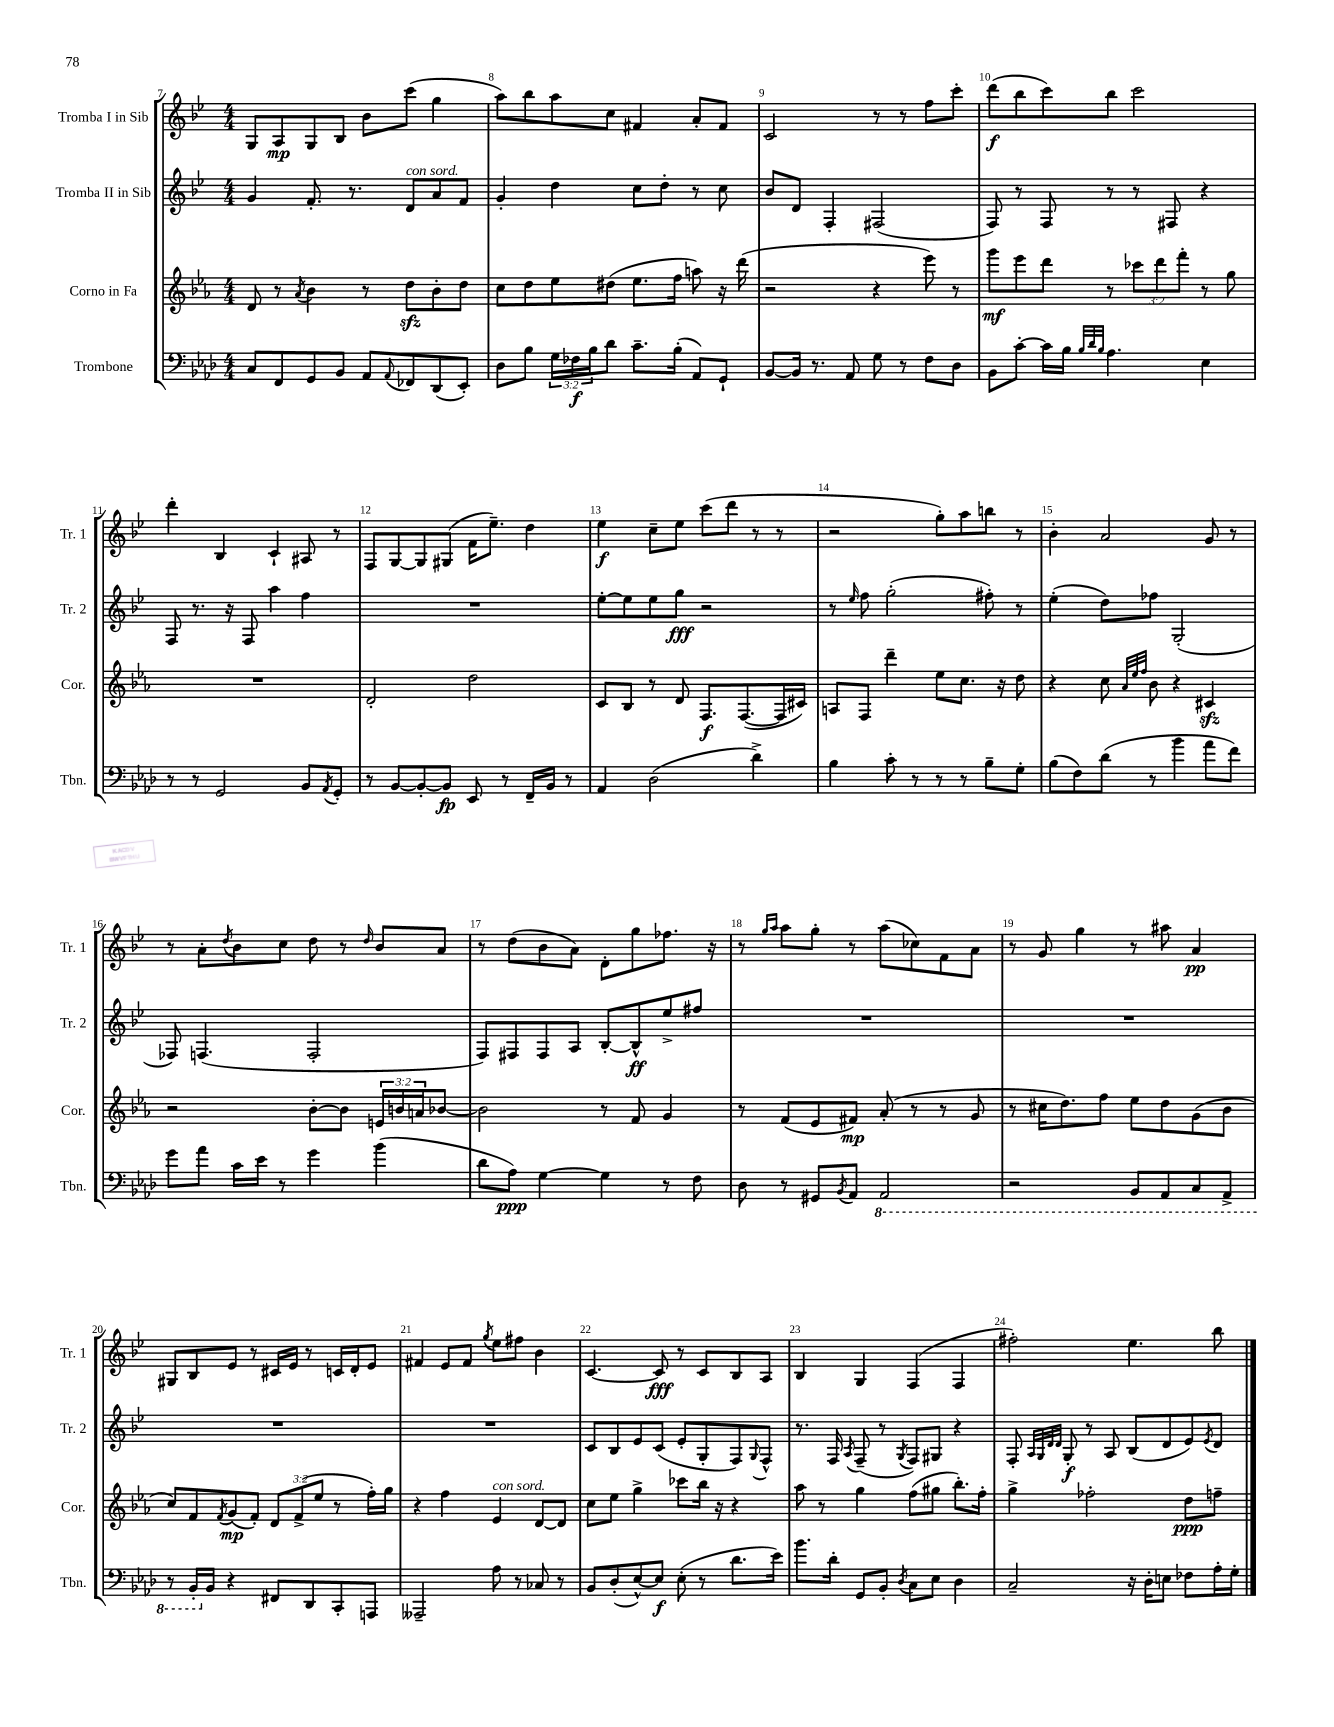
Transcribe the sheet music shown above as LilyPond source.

<<
\new StaffGroup <<
\new Staff = "s0" \with { instrumentName = "Tromba I in Sib" shortInstrumentName = "Tr. 1" } {
    \clef treble \key bes \major \numericTimeSignature \time 4/4
    g8 a8\mp g8 bes8 bes'8 c'''8( g''4 |
    a''8) bes''8 a''8 c''8 fis'4 a'8-. fis'8 |
    c'2 r8 r8 f''8 c'''8-. |
    d'''8\f( bes''8 c'''8) bes''8 c'''2 |
    d'''4-. bes4 c'4-! ais8 r8 |
    f8 g8~ g8 gis8( f'16 ees''8.--) d''4 |
    ees''4\f c''8-- ees''8 c'''8( d'''8 r8 r8 |
    r2 g''8-.) a''8 b''8 r8 |
    bes'4-. a'2 g'8 r8 |
    r8 a'8-. \acciaccatura { d''8 } bes'8 c''8 d''8 r8 \grace { d''16 } bes'8 a'8 |
    r8 d''8( bes'8 a'8) d'8-. g''8 fes''8. r16 |
    r8 \grace { g''16 a''16 } a''8 g''8-. r8 a''8( ces''8) f'8 a'8 |
    r8 g'8 g''4 r8 ais''8 a'4\pp |
    gis8 bes8 ees'8 r8 cis'16 ees'16 r8 c'16 d'16-. ees'8 |
    fis'4 ees'8 fis'8 \acciaccatura { g''8 } ees''8 fis''8 bes'4 |
    c'4.~ c'8\fff r8 c'8 bes8 a8 |
    bes4 g4 f4( f4 |
    fis''2-.) ees''4. bes''8 \bar "|." |
}
\new Staff = "s1" \with { instrumentName = "Tromba II in Sib" shortInstrumentName = "Tr. 2" } {
    \clef treble \key bes \major \numericTimeSignature \time 4/4
    g'4 f'8.-. r8. d'8^\markup { \italic "con sord." } a'8 f'8 |
    g'4-. d''4 c''8 d''8-. r8 c''8 |
    bes'8 d'8 f4-. fis2( |
    f8) r8 f8 r8 r8 fis8 r4 |
    f8 r8. r16 f8 a''4 f''4 |
    R1 |
    ees''8~-. ees''8 ees''8 g''8\fff r2 |
    r8 \grace { ees''16 } f''8 g''2-.( fis''8-.) r8 |
    ees''4-.( d''8) fes''8 g2-.( |
    fes8) f4.( f2-. |
    f8) fis8 fis8 a8 bes8~-. bes8-^\ff ees''8-> fis''8 |
    R1 |
    R1 |
    R1 |
    R1 |
    c'8 bes8 ees'8 c'8( ees'8-. g8-. f8) \appoggiatura { g8 } f8-^ |
    r8. f16 \acciaccatura { a8 } f8--( r8 \acciaccatura { g8 } f8) gis8 r4 |
    f8-. \grace { a32 g32 d'32 d'32 } g8-.\f r8 a8 bes8( d'8 ees'8) \acciaccatura { ees'8 } d'8 \bar "|." |
}
\new Staff = "s2" \with { instrumentName = "Corno in Fa" shortInstrumentName = "Cor." } {
    \clef treble \key ees \major \numericTimeSignature \time 4/4 \override Staff.TupletNumber.text = #tuplet-number::calc-fraction-text
    d'8 r8 \acciaccatura { aes'8 } bes'4 r8 d''8\sfz bes'8-. d''8 |
    c''8 d''8 ees''8 dis''8( ees''8. f''16 a''8) r16 d'''16( |
    r2 r4 ees'''8) r8 |
    g'''8\mf ees'''8 d'''8 r8 \tuplet 3/2 { ces'''8 d'''8 f'''8-. } r8 g''8 |
    R1 |
    d'2-. d''2 |
    c'8 bes8 r8 d'8 f8.\f f8.~( f16 cis'16) |
    a8 f8 d'''4-- ees''8 c''8. r16 d''8 |
    r4 c''8 \grace { aes'32 ees''32 f''32 } bes'8 r4 cis'4\sfz |
    r2 bes'8~-. bes'8 \tuplet 3/2 { e'16 b'16 a'16 } bes'8~ |
    bes'2 r8 f'8 g'4 |
    r8 f'8( ees'8 fis'8\mp) aes'8-.( r8 r8 g'8 |
    r8 cis''16 d''8.) f''8 ees''8 d''8 g'8( bes'8 |
    c''8) f'8 \acciaccatura { f'8 } g'8\mp( f'8-.) \tuplet 3/2 { d'8 f'8->( ees''8 } r8 f''16-.) g''16 |
    r4 f''4 ees'4^\markup { \italic "con sord." } d'8~ d'8 |
    c''8 ees''8 g''4-> ces'''8 bes''16 r16 r4 |
    aes''8 r8 g''4 f''8( gis''8 bes''8.-.) f''16-. |
    g''4-> fes''2-. d''8\ppp f''8-- \bar "|." |
}
\new Staff = "s3" \with { instrumentName = "Trombone" shortInstrumentName = "Tbn." } {
    \clef bass \key aes \major \numericTimeSignature \time 4/4 \override Staff.TupletNumber.text = #tuplet-number::calc-fraction-text
    c8 f,8 g,8 bes,8 aes,8 \appoggiatura { aes,8 } fes,8 des,8( ees,8-.) |
    des8 bes8 \tuplet 3/2 { g16 fes16\f bes16 } des'8 c'8.-- bes16-.( aes,8) g,8-! |
    bes,8~ bes,16 r8. aes,8 g8 r8 f8 des8 |
    bes,8 c'8~-. c'16 bes16 \grace { bes32 des'32 bes32 } aes4. ees4 |
    r8 r8 g,2 bes,8 \acciaccatura { aes,8 } g,8-. |
    r8 bes,8~ bes,8~-. bes,8\fp ees,8 r8 f,16-- bes,16 r8 |
    aes,4 des2( des'4->) |
    bes4 c'8-. r8 r8 r8 bes8-- g8-. |
    bes8( f8) des'8( r8 bes'4 aes'8 f'8) |
    g'8 aes'8 c'16 ees'16 r8 g'4 bes'4( |
    des'8 aes8\ppp) g4~ g4 r8 f8 |
    des8 r8 gis,8 \acciaccatura { bes,8 } aes,8 \ottava #-1 aes,,2 |
    r2 bes,,8 aes,,8 c,8 aes,,8-> |
    r8 bes,,16-. \ottava #0 bes,16 r4 fis,8 des,8 c,8-. a,,8 |
    aeses,,2-- aes8 r8 ces8 r8 |
    bes,8 des8-.( ees8~-^) ees8\f ees8-.( r8 des'8. ees'16) |
    bes'8. des'16-. g,8 bes,8-. \acciaccatura { des8 } c8 ees8 des4 |
    c2-- r16 des16-. e8 fes8 aes16-. g16-. \bar "|." |
}
>>
>>
\layout { \context { \Score currentBarNumber = #7 \override BarNumber.break-visibility = ##(#f #t #t) barNumberVisibility = #all-bar-numbers-visible } }
